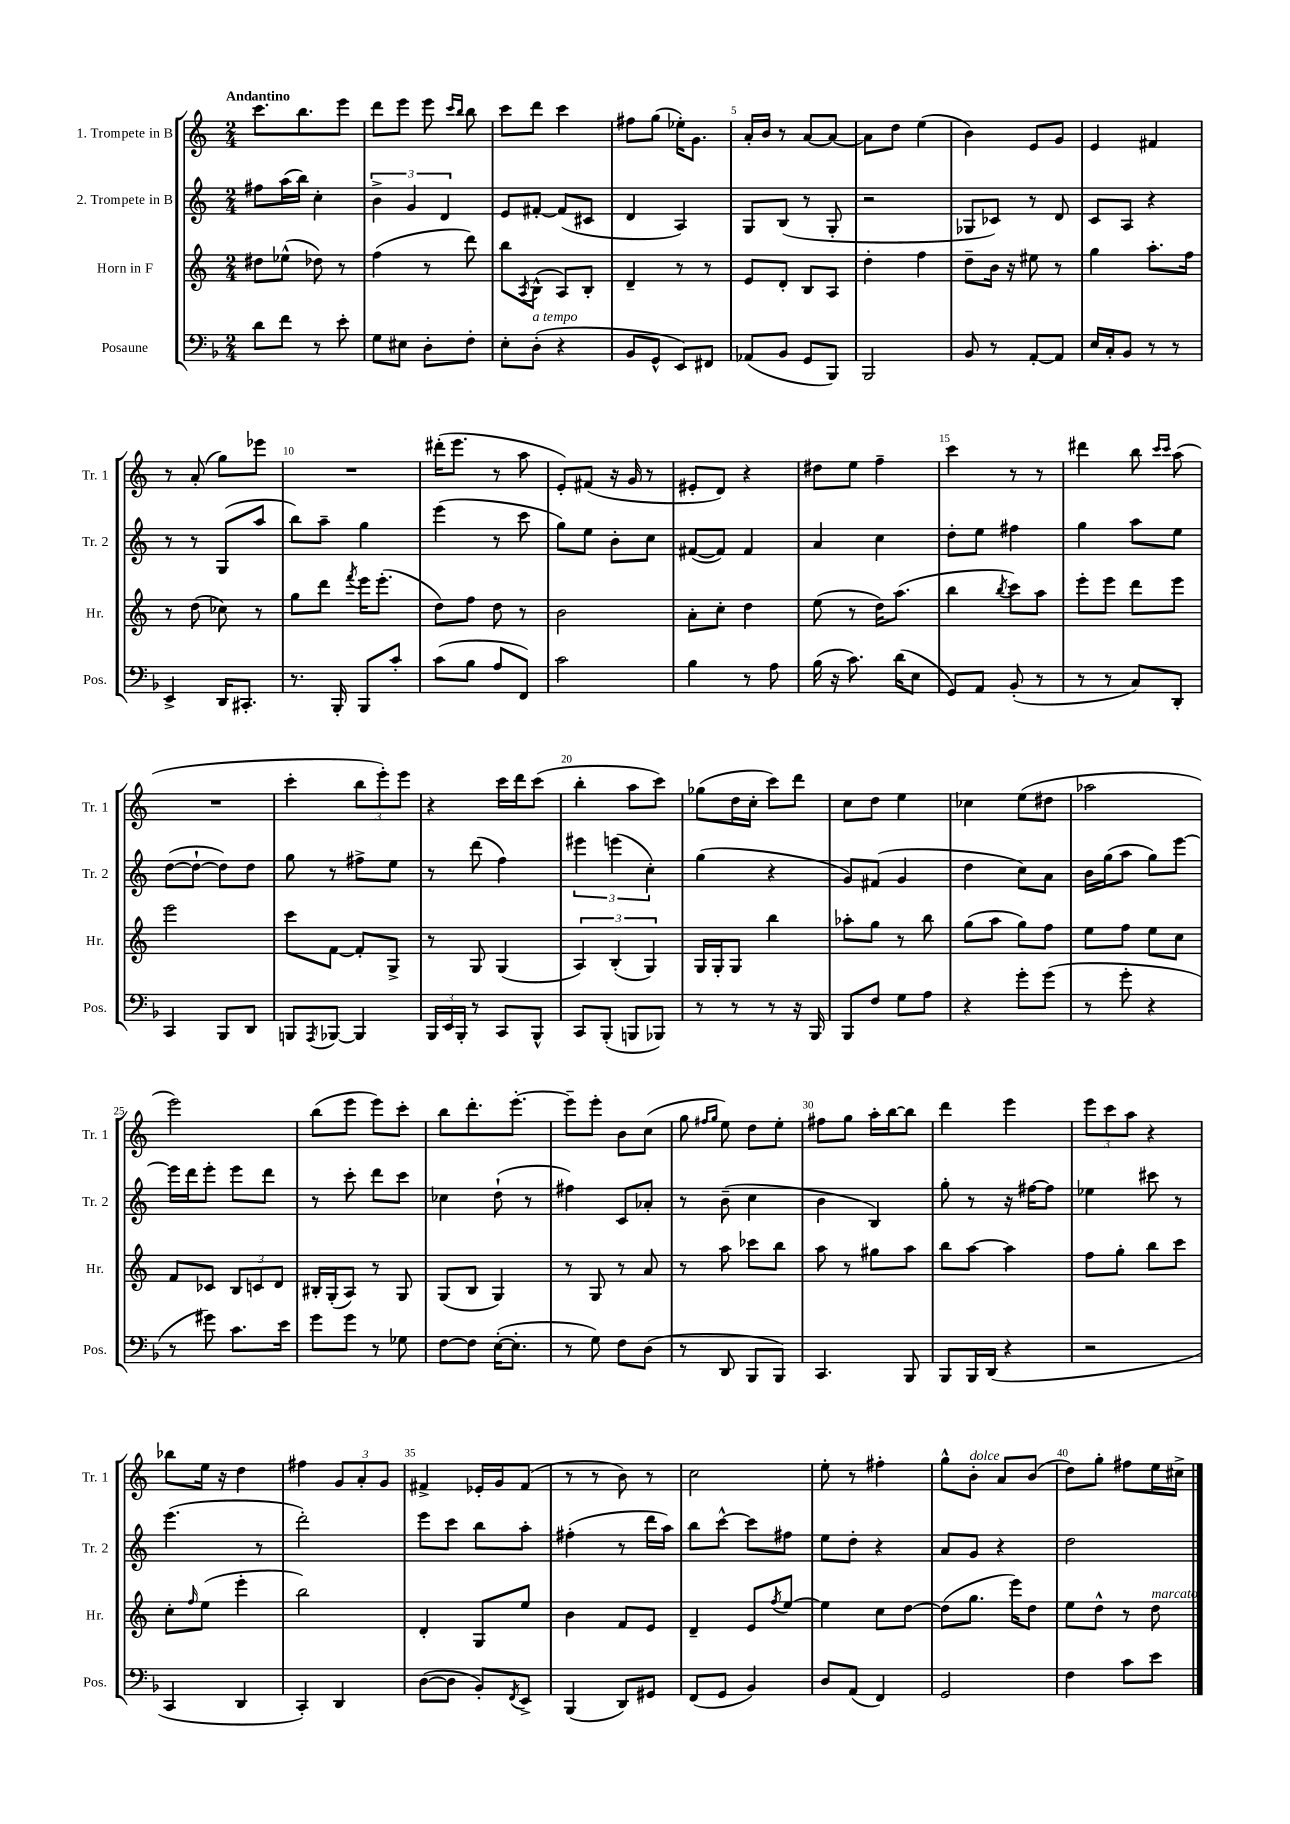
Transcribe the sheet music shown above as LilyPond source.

<<
\new StaffGroup <<
\new Staff = "s0" \with { instrumentName = "1. Trompete in B" shortInstrumentName = "Tr. 1" } {
    \clef treble \key c \major \numericTimeSignature \time 2/4 \tempo "Andantino"
    c'''8. b''8. e'''8 |
    d'''8 e'''8 e'''8 \grace { c'''16 b''16 } b''8 |
    c'''8 d'''8 c'''4 |
    fis''8 g''8( ees''16-.) g'8. |
    a'16-. b'16 r8 a'8~ a'8~ |
    a'8 d''8 e''4( |
    b'4) e'8 g'8 |
    e'4 fis'4 |
    r8 a'8-.( g''8) ees'''8 |
    R2 |
    dis'''16-.( e'''8. r8 a''8 |
    e'8-.) fis'8( r16 g'16 r8 |
    eis'8-. d'8) r4 |
    dis''8 e''8 f''4-- |
    c'''4 r8 r8 |
    dis'''4 b''8 \grace { c'''16 c'''16 } a''8( |
    R2 |
    c'''4-. \tuplet 3/2 { b''8 e'''8-.) e'''8 } |
    r4 c'''16 d'''16 c'''8( |
    b''4-. a''8 c'''8) |
    ges''8( d''16 c''16-. c'''8) d'''8 |
    c''8 d''8 e''4 |
    ces''4 e''8( dis''8 |
    aes''2 |
    e'''2) |
    b''8( e'''8 e'''8) c'''8-. |
    b''8 d'''8.-. e'''8.~-. |
    e'''8-- e'''8-. b'8 c''8( |
    g''8 \grace { fis''16 g''16 } e''8) d''8 e''8-. |
    fis''8 g''8 a''16-. b''16~ b''8 |
    d'''4 e'''4 |
    \tuplet 3/2 { e'''8 c'''8 a''8 } r4 |
    bes''8 e''16 r16 d''4 |
    fis''4 \tuplet 3/2 { g'8 a'8-. g'8 } |
    fis'4-> ees'16-. g'16 fis'8( |
    r8 r8 b'8) r8 |
    c''2 |
    e''8-. r8 fis''4-. |
    g''8-^ b'8-.^\markup { \italic "dolce" } a'8 b'8( |
    d''8) g''8-. fis''8 e''16 cis''16-> \bar "|." |
}
\new Staff = "s1" \with { instrumentName = "2. Trompete in B" shortInstrumentName = "Tr. 2" } {
    \clef treble \key c \major \numericTimeSignature \time 2/4
    fis''8 a''16( b''16) c''4-. |
    \tuplet 3/2 { b'4-> g'4 d'4 } |
    e'8 fis'8~-. fis'8( cis'8 |
    d'4 a4) |
    g8 b8( r8 g8-. |
    r2 |
    ges8 ces'8) r8 d'8 |
    c'8 a8 r4 |
    r8 r8 g8( a''8 |
    b''8) a''8-- g''4 |
    e'''4( r8 c'''8 |
    g''8) e''8 b'8-. c''8 |
    fis'8~( fis'8) fis'4 |
    a'4 c''4 |
    d''8-. e''8 fis''4 |
    g''4 a''8 e''8 |
    d''8~( d''8~-! d''8) d''8 |
    g''8 r8 fis''8-> e''8 |
    r8 d'''8( f''4) |
    \tuplet 3/2 { eis'''4 e'''4( c''4-.) } |
    g''4( r4 |
    g'8) fis'8( g'4 |
    d''4 c''8) a'8 |
    b'16 g''16( a''8 g''8) e'''8~ |
    e'''16 d'''16 e'''8-. e'''8 d'''8 |
    r8 c'''8-. d'''8 c'''8 |
    ces''4 d''8-!( r8 |
    fis''4) c'8 aes'8-. |
    r8 b'8--( c''4 |
    b'4 b4) |
    g''8-. r8 r16 fis''16~ fis''8 |
    ees''4 cis'''8 r8 |
    e'''4.( r8 |
    d'''2-.) |
    e'''8 c'''8 b''8 a''8-. |
    fis''4-.( r8 d'''16 a''16) |
    b''8 c'''8~-^ c'''8 fis''8 |
    e''8 d''8-. r4 |
    a'8 g'8 r4 |
    d''2 \bar "|." |
}
\new Staff = "s2" \with { instrumentName = "Horn in F" shortInstrumentName = "Hr." } {
    \clef treble \key c \major \numericTimeSignature \time 2/4
    dis''8 ees''8-^( des''8) r8 |
    f''4( r8 d'''8) |
    b''8 \acciaccatura { a8 } b8-^( a8) b8-. |
    d'4-- r8 r8 |
    e'8 d'8-. b8 a8 |
    d''4-. f''4 |
    d''8-- b'16 r16 eis''8 r8 |
    g''4 a''8.-. f''16 |
    r8 d''8( ces''8) r8 |
    g''8 d'''8 \acciaccatura { f'''8 } e'''16 e'''8.-.( |
    d''8) f''8 d''8 r8 |
    b'2 |
    a'8-. c''8-. d''4 |
    e''8( r8 d''16) a''8.( |
    b''4 \acciaccatura { b''8 } c'''8) a''8 |
    e'''8-. e'''8 d'''8 e'''8 |
    e'''2 |
    c'''8 f'8~ f'8-. g8-> |
    r8 g8 g4( |
    \tuplet 3/2 { a4) b4-.( g4) } |
    g16 g16-. g8 b''4 |
    aes''8-. g''8 r8 b''8 |
    g''8( a''8 g''8) f''8 |
    e''8 f''8 e''8 c''8 |
    f'8 ces'8 \tuplet 3/2 { b8 c'8 d'8 } |
    bis16-. g16-.( a8) r8 g8 |
    g8( b8 g4) |
    r8 g8 r8 a'8 |
    r8 a''8 ces'''8 b''8 |
    a''8 r8 gis''8 a''8 |
    b''8 a''8~ a''4 |
    f''8 g''8-. b''8 c'''8 |
    c''8-. \grace { f''16 } e''8( e'''4-. |
    b''2) |
    d'4-. g8 e''8 |
    b'4 f'8 e'8 |
    d'4-- e'8 \acciaccatura { f''8 } e''8~ |
    e''4 c''8 d''8~ |
    d''8( g''8. e'''16) d''8 |
    e''8 d''8-^ r8 d''8^\markup { \italic "marcato" } \bar "|." |
}
\new Staff = "s3" \with { instrumentName = "Posaune" shortInstrumentName = "Pos." } {
    \clef bass \key f \major \numericTimeSignature \time 2/4
    d'8 f'8 r8 e'8-. |
    g8 eis8 d8-. f8-. |
    e8-. d8-.^\markup { \italic "a tempo" }( r4 |
    bes,8 g,8-^ e,8) fis,8 |
    aes,8( bes,8 g,8 bes,,8) |
    bes,,2 |
    bes,8 r8 a,8~-. a,8 |
    e16 c16-. bes,8 r8 r8 |
    e,4-> d,16 cis,8.-. |
    r8. bes,,16-. bes,,8 c'8-. |
    c'8( bes8 a8 f,8) |
    c'2 |
    bes4 r8 a8 |
    bes16( r16 c'8.) d'16( e8 |
    g,8) a,8 bes,8-.( r8 |
    r8 r8 c8) d,8-. |
    c,4 bes,,8 d,8 |
    b,,8 \acciaccatura { a,,8 } bes,,8~ bes,,4 |
    \tuplet 3/2 { bes,,16 e,16 bes,,16-. } r8 c,8 bes,,8-^ |
    c,8 bes,,8-.( b,,8 bes,,8) |
    r8 r8 r8 r16 bes,,16 |
    bes,,8 f8 g8 a8 |
    r4 g'8-. g'8( |
    r8 g'8-. r4 |
    r8 gis'8) c'8. e'16 |
    g'8 g'8 r8 ges8 |
    f8~ f8 e16~-.( e8.-. |
    r8 g8) f8 d8( |
    r8 d,8 bes,,8 bes,,8) |
    c,4. bes,,8 |
    bes,,8 bes,,16 d,16( r4 |
    r2 |
    c,4 d,4 |
    c,4-.) d,4 |
    d8~( d8 bes,8-.) \acciaccatura { f,8 } e,8-> |
    bes,,4( d,8) gis,8 |
    f,8( g,8 bes,4) |
    d8 a,8( f,4) |
    g,2 |
    f4 c'8 e'8 \bar "|." |
}
>>
>>
\layout { \context { \Score \override BarNumber.break-visibility = ##(#f #t #t) barNumberVisibility = #(every-nth-bar-number-visible 5) } }
